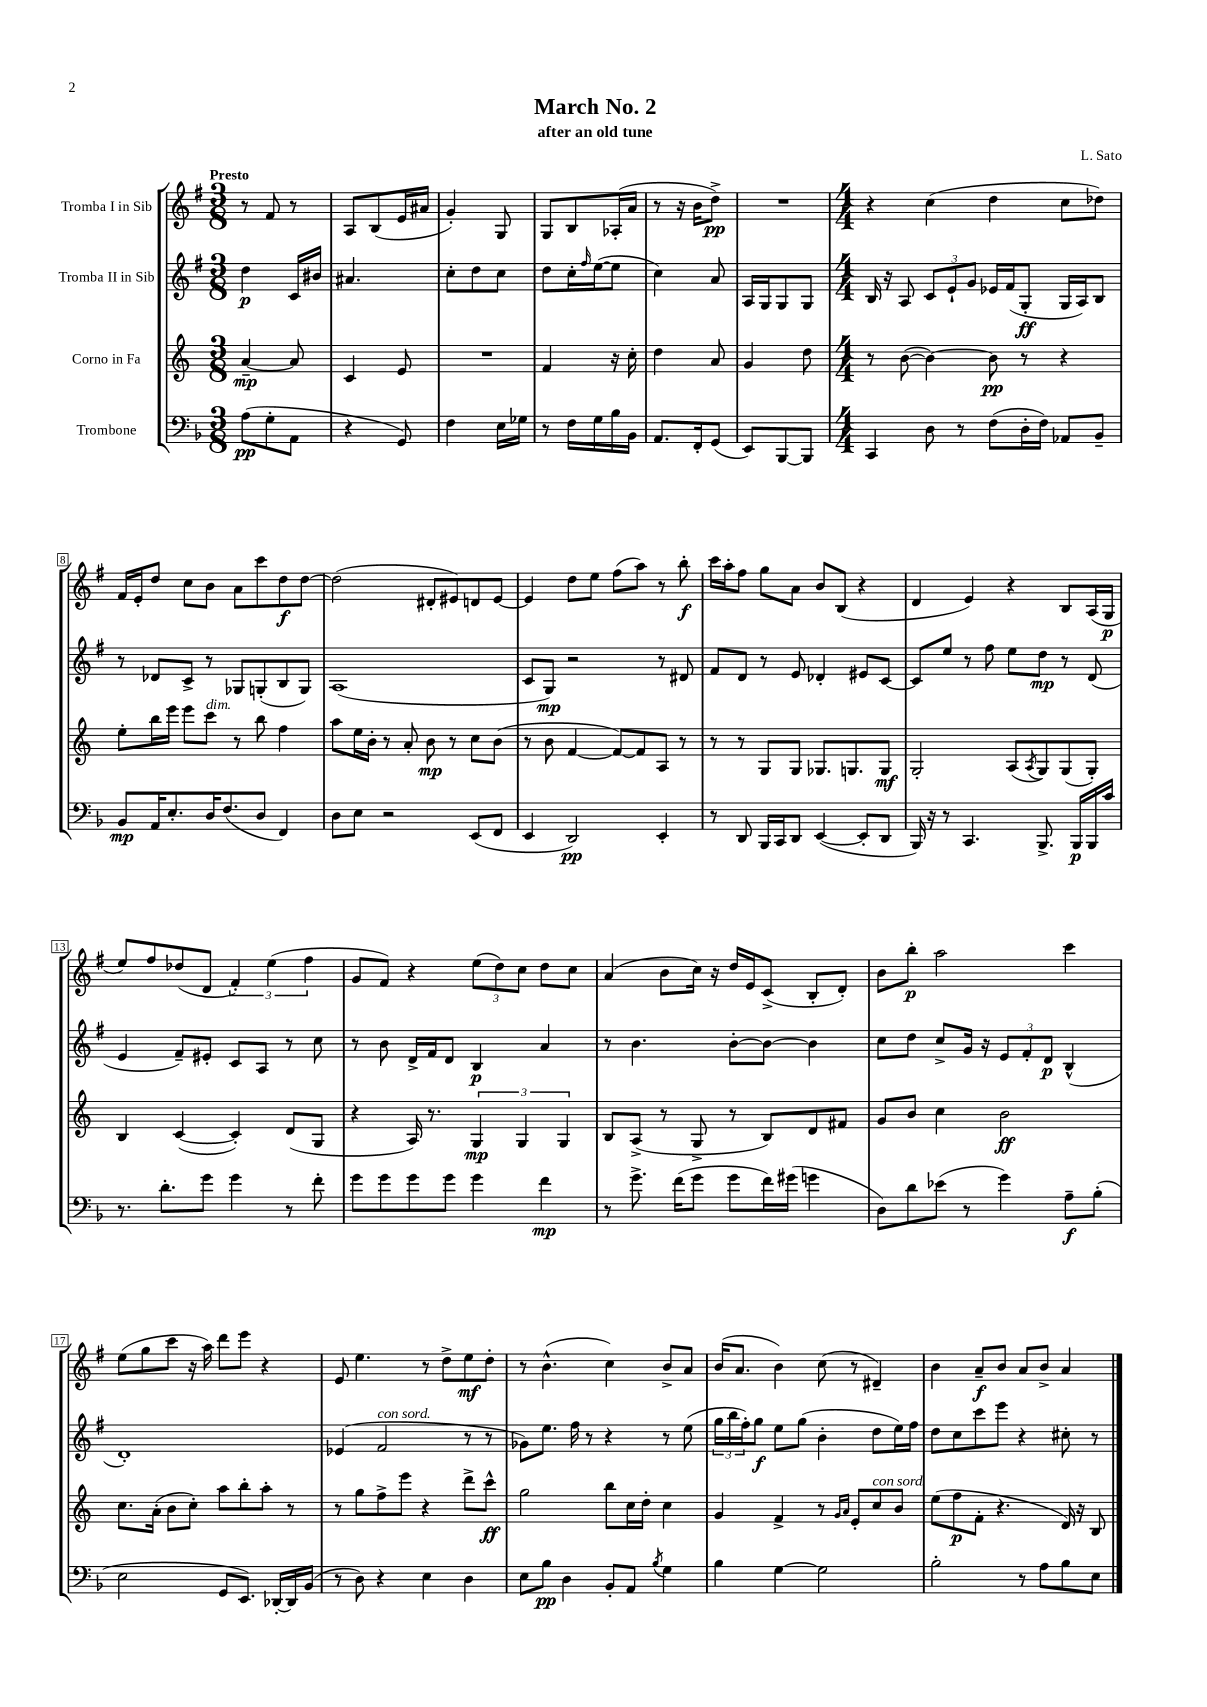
\header { title = "March No. 2" composer = "L. Sato" subtitle = "after an old tune" }
<<
\new StaffGroup <<
\new Staff = "s0" \with { instrumentName = "Tromba I in Sib" } {
    \clef treble \key g \major \numericTimeSignature \time 3/8 \tempo "Presto"
    r8 fis'8 r8 |
    a8 b8( e'16 ais'16 |
    g'4-.) g8 |
    g8 b8 aes16-.( a'16 |
    r8 r16 b'16 d''8->\pp) |
    R4. |
    \numericTimeSignature \time 4/4 r4 c''4( d''4 c''8 des''8) |
    fis'16 e'16-. d''8 c''8 b'8 a'8 c'''8 d''8\f d''8~ |
    d''2( dis'8-. eis'8) d'8 eis'8~ |
    eis'4 d''8 e''8 fis''8( a''8) r8 b''8-.\f |
    c'''16 a''16-. fis''8 g''8 a'8 b'8 b8( r4 |
    d'4 e'4) r4 b8 a16( g16\p |
    e''8) fis''8 des''8( d'8 \tuplet 3/2 { fis'4-.) e''4( fis''4 } |
    g'8 fis'8) r4 \tuplet 3/2 { e''8( d''8) c''8 } d''8 c''8 |
    a'4( b'8 c''16) r16 d''16 e'16 c'8->( b8-. d'8-.) |
    b'8 b''8-.\p a''2 c'''4 |
    e''8( g''8 c'''8 r16 a''16) d'''8 e'''8 r4 |
    e'8 e''4. r8 d''8-> e''8\mf d''8-. |
    r8 b'4.-^( c''4) b'8-> a'8 |
    b'16( a'8. b'4) c''8( r8 dis'4--) |
    b'4 a'8--\f b'8 a'8 b'8-> a'4 \bar "|." |
}
\new Staff = "s1" \with { instrumentName = "Tromba II in Sib" } {
    \clef treble \key g \major \numericTimeSignature \time 3/8
    d''4\p c'16 bis'16 |
    ais'4. |
    c''8-. d''8 c''8 |
    d''8 c''16-. \grace { fis''16 } e''16~( e''8 |
    c''4) a'8 |
    a16 g16 g8 g8 |
    \numericTimeSignature \time 4/4 b16 r16 a8 \tuplet 3/2 { c'8 e'8-! g'8 } ees'16 fis'16( g8-.\ff g16 a16) b8 |
    r8 des'8 c'8-> r8 ges8 g8-.( b8 g8) |
    a1( |
    c'8 g8\mp) r2 r8 dis'8 |
    fis'8 d'8 r8 e'8 des'4-. eis'8 c'8~ |
    c'8 e''8 r8 fis''8 e''8 d''8\mp r8 d'8( |
    e'4 fis'8--) eis'8-. c'8 a8 r8 c''8 |
    r8 b'8 d'16-> fis'16 d'8 b4\p a'4 |
    r8 b'4. b'8~-. b'8~ b'4 |
    c''8 d''8 c''8-> g'16 r16 \tuplet 3/2 { e'8 fis'8-. d'8\p } b4-^( |
    d'1-.) |
    ees'4( fis'2^\markup { \italic "con sord." } r8 r8 |
    ges'8) e''8. fis''16 r8 r4 r8 e''8( |
    \tuplet 3/2 { g''16 b''16 fis''16-.) } g''8\f e''8 g''8( b'4-. d''8 e''16) fis''16 |
    d''8 c''8 c'''8 e'''8 r4 cis''8-. r8 \bar "|." |
}
\new Staff = "s2" \with { instrumentName = "Corno in Fa" } {
    \clef treble \key c \major \numericTimeSignature \time 3/8
    a'4~--\mp a'8 |
    c'4 e'8 |
    R4. |
    f'4 r16 c''16-. |
    d''4 a'8 |
    g'4 d''8 |
    \numericTimeSignature \time 4/4 r8 b'8~( b'4~) b'8\pp r8 r4 |
    e''8-. b''16 e'''16 e'''8 c'''8^\markup { \italic "dim." } r8 b''8 f''4 |
    a''8 e''16 b'16-. r8 a'8-. b'8\mp r8 c''8 b'8( |
    r8 b'8 f'4~ f'8~) f'8 a8 r8 |
    r8 r8 g8 g8 ges8. g8. g8\mf |
    g2-. a8( \acciaccatura { a8 } g8) g8( g8-.) |
    b4 c'4~( c'4-.) d'8( g8 |
    r4 a16) r8. \tuplet 3/2 { g4\mp g4 g4 } |
    b8 a8->( r8 g8-> r8 b8) d'8 fis'8 |
    g'8 b'8 c''4 b'2\ff |
    c''8. a'16-.( b'8 c''8-.) a''8 b''8-. a''8-. r8 |
    r8 g''8 f''8-> e'''8 r4 d'''8-> c'''8-^\ff |
    g''2 b''8 c''16 d''16-. c''4 |
    g'4 f'4-> r8 \grace { g'16 a'16 } e'8-. c''8^\markup { \italic "con sord." } b'8 |
    e''8( f''8\p f'8-. r4. d'16) r16 b8 \bar "|." |
}
\new Staff = "s3" \with { instrumentName = "Trombone" } {
    \clef bass \key f \major \numericTimeSignature \time 3/8
    a8\pp( g8-. a,8 |
    r4 g,8) |
    f4 e16 ges16 |
    r8 f16 g16 bes16 bes,16 |
    a,8. f,16-. g,8( |
    e,8) bes,,8~ bes,,8 |
    \numericTimeSignature \time 4/4 c,4 d8 r8 f8( d16-. f16) aes,8 bes,8-- |
    bes,8\mp a,16 e8.-. d16 f8.( d8 f,4) |
    d8 e8 r2 e,8( f,8 |
    e,4 d,2\pp) e,4-. |
    r8 d,8 bes,,16 c,16 d,8 e,4~( e,8-. d,8 |
    bes,,16) r16 r8 c,4. bes,,8.-> bes,,16\p bes,,16 c'16 |
    r8. d'8.-. g'8 g'4 r8 f'8-. |
    g'8 g'8 g'8 g'8 g'4 f'4\mp |
    r8 g'8.-> f'16( g'8 g'8 f'16) gis'16( g'4 |
    d8) d'8 ees'8( r8 g'4) a8--\f bes8-.( |
    e2 g,8 e,8.) des,16~-. des,16 bes,16( |
    r8 d8) r4 e4 d4 |
    e8 bes8\pp d4 bes,8-. a,8 \acciaccatura { bes8 } g4 |
    bes4 g4~ g2 |
    bes2-. r8 a8 bes8 e8 \bar "|." |
}
>>
>>
\layout { \context { \Score \override BarNumber.stencil = #(make-stencil-boxer 0.1 0.3 ly:text-interface::print) } }
